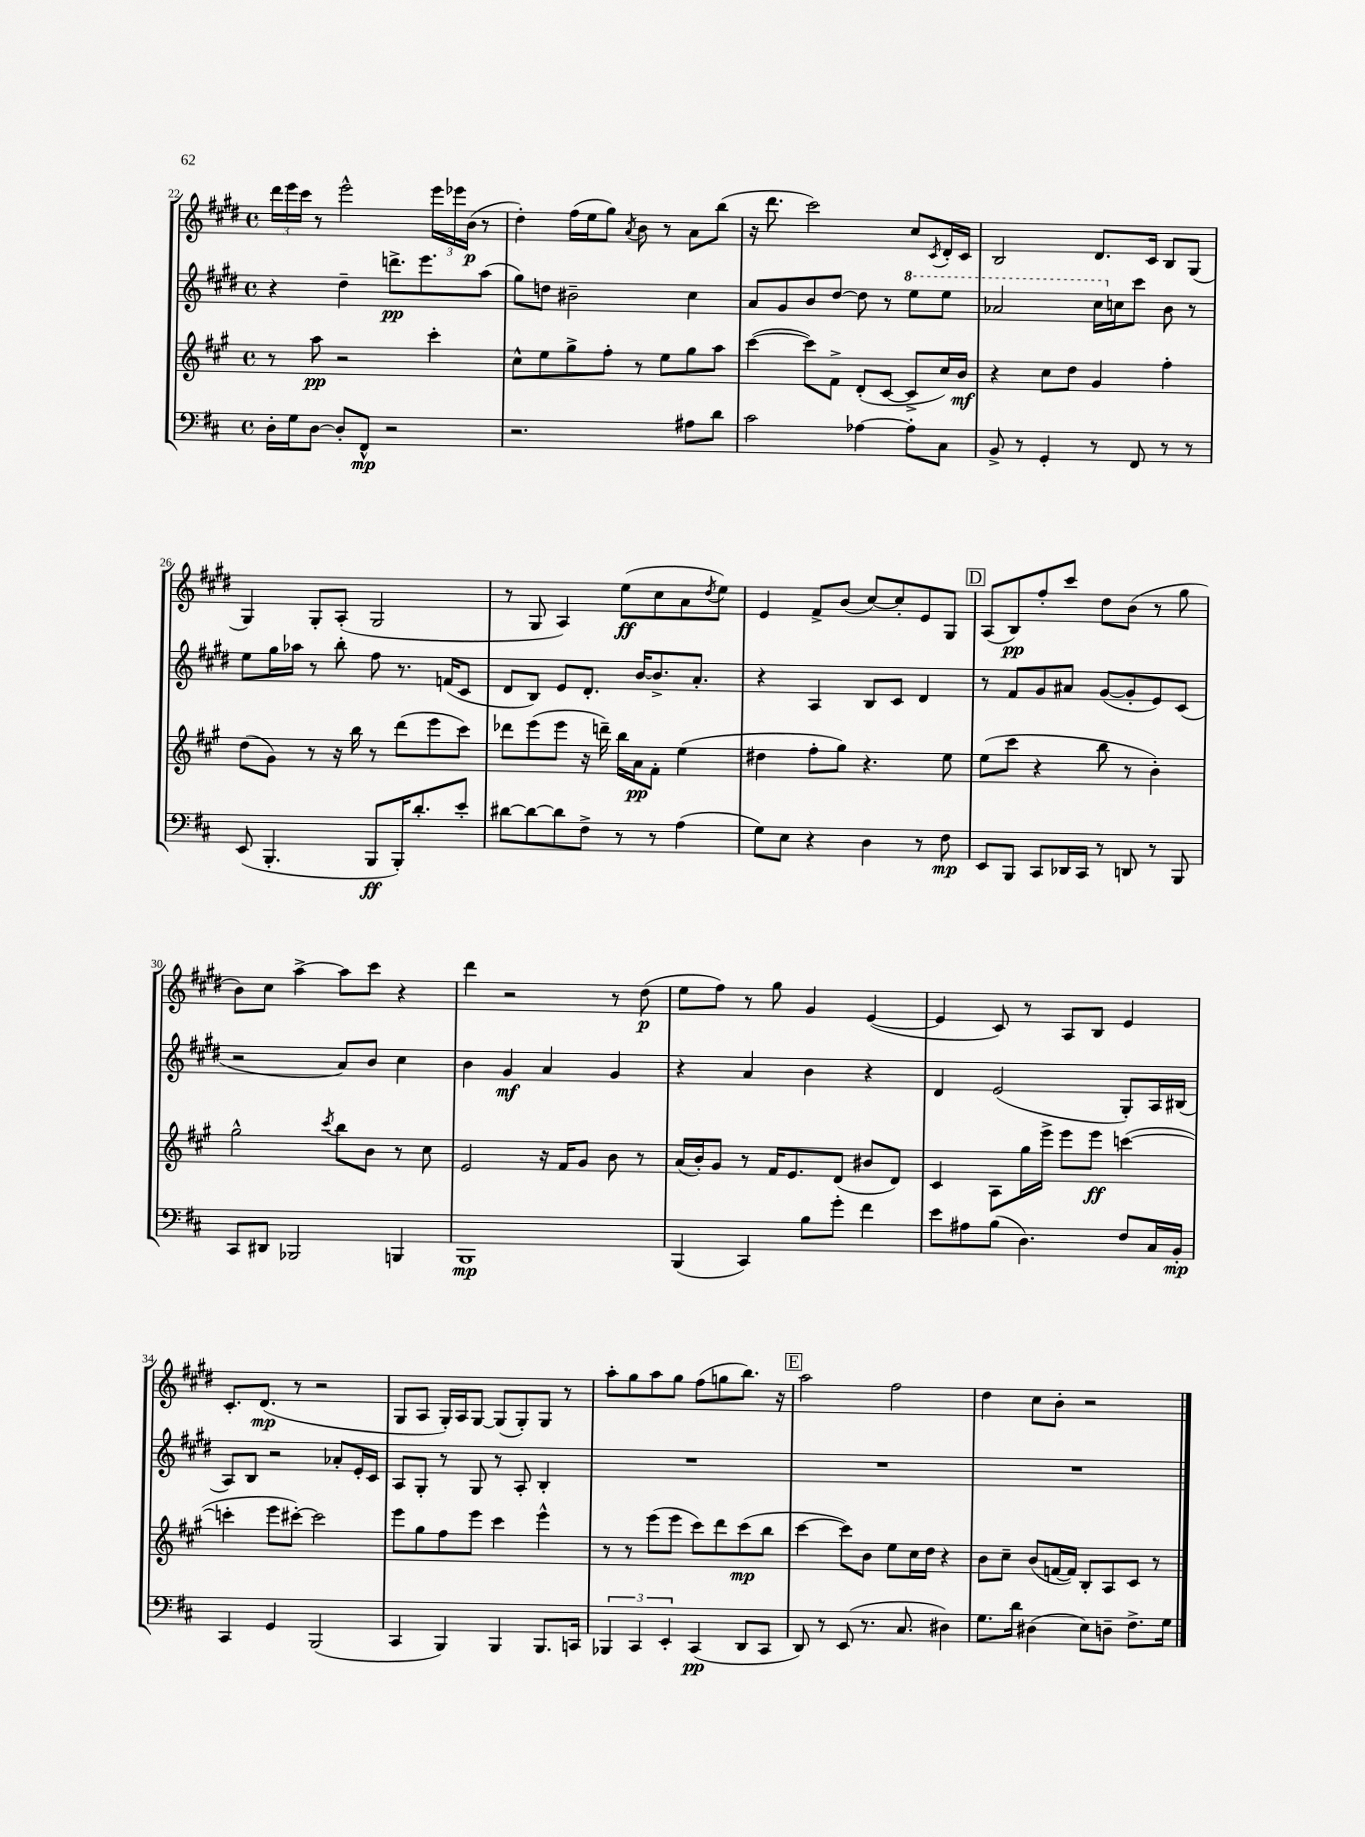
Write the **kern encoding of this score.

**kern	**kern	**kern	**kern
*staff4	*staff3	*staff2	*staff1
*clefF4	*clefG2	*clefG2	*clefG2
*k[f#c#]	*k[f#c#g#]	*k[f#c#g#d#]	*k[f#c#g#d#]
*M4/4	*M4/4	*M4/4	*M4/4
*met(c)	*met(c)	*met(c)	*met(c)
16D'	8r	4r	24ddd#
.	.	.	24eee
16G	.	.	.
.	.	.	24ccc#
[8D	8aa	.	8r
8D']	2r	4dd#~	2eee^^
8FF#^^	.	.	.
2r	.	8.ddd^	.
.	.	8.eee	.
.	4ccc#'	.	24eee
.	.	.	24eee-
.	.	.	(24b
.	.	(8aa	8r
=	=	=	=
2.r	8cc#^^	8gg#)	4dd#')
.	8ee	8dd	.
.	8gg#^	2b#~	(16ff#
.	.	.	16ee
.	8ff#'	.	8gg#)
.	.	.	8qa
.	8r	.	8b
.	8ee	.	8r
8A#	8gg#	4cc#	8a
8d	8aa	.	(8bb
=	=	=	=
2c#	([4ccc#	8a	16r
.	.	.	8.ddd#
.	.	8g#	.
.	8ccc#])	8b	2ccc#)
.	8f#^	[8dd#	.
[4A-	(8d'	8dd#]	.
.	[8c#	8r	.
8A-']	8c#^]	8eee	8cc#
.	.	.	8qc#
8C#	16cc#)	8eee	16d#'
.	16b	.	16c#
=	=	=	=
8BB^	4r	2aa-	2B
8r	.	.	.
4GG'	8cc#	.	.
.	8dd	.	.
8r	4g#	16ccc#	8.d#
.	.	16cc	.
8FF#	.	8ccc#	.
.	.	.	16c#
8r	4ff#'	8b	8B
8r	.	8r	(8G#
=	=	=	=
(8EE	(8dd	8ee	4G#)
4.BBB'	8g#)	16gg#	.
.	.	16aa-	.
.	8r	8r	8G#'
.	16r	8bb'	(8A'
.	16bb	.	.
8BBB	8r	8ff#	2G#
16BBB')	(8ddd	8.r	.
8.d'	.	.	.
.	8eee	.	.
.	.	(16f	.
8e'	8ccc#)	8c#	.
=	=	=	=
[8d#	8ddd-	8d#	8r
8d#_	(8eee	8B)	8G#
8d#]	8eee	8e	4A)
8F#^	16r	8.d#'	.
.	16ddd~)	.	.
8r	16bb	.	(8ee
.	16a	[16b	.
8r	8f#'	8.b^]	8cc#
(4A	(4ee	.	8a
.	.	8.a'	.
.	.	.	8qdd#
.	.	.	8ee)
=	=	=	=
8G)	4dd#	4r	4e
8E	.	.	.
4r	8ff#'	4A	8f#^
.	8gg#)	.	(8b
4D	4.r	8B	[8cc#)
.	.	8c#	8cc#']
8r	.	4d#	8e
8F#	8ee	.	8G#
=	=	=	=
8EE	(8ee	8r	(8A
8BBB	8ccc#	8f#	8B)
8CC#	4r	8g#	8ff#'
16DD-	.	8a#	8ccc#
16CC#	.	.	.
8r	8bb	([8g#	8dd#
8DD	8r	8g#']	(8b
8r	4b')	8e)	8r
8BBB	.	(8c#	8gg#
=	=	=	=
8CC#	2gg#^^	2r	8b)
8DD#	.	.	8cc#
2BBB-	.	.	[4aa^
.	8qccc#	.	.
.	8bb	8a)	8aa]
.	8b	8b	8ccc#
4BBB	8r	4cc#	4r
.	8cc#	.	.
=	=	=	=
1BBB	2e	4b	4ddd#
.	.	4g#	2r
.	16r	4a	.
.	16f#	.	.
.	8g#	.	.
.	8b	4g#	8r
.	8r	.	(8dd#
=	=	=	=
(4BBB	(16a	4r	8ee
.	16b')	.	.
.	8g#	.	8ff#)
4CC#)	8r	4a	8r
.	16f#	.	8gg#
.	8.e	.	.
8B	.	4b	4g#
8g'	(8d	.	.
4f#	8b#	4r	([4e
.	8d)	.	.
=	=	=	=
8e	4c#	4d#	4e]
8A#	.	.	.
(8B	8A	(2e	8c#)
4.D)	16gg#	.	8r
.	16eee^	.	.
.	8eee	.	8A
.	8eee	.	8B
8F#	([4ccc	8G#')	4e
16C#	.	16A	.
16BB'	.	(16B#	.
=	=	=	=
4CC#	4ccc']	8A)	8.c#'
.	.	8B	.
.	.	.	(8.d#
4GG	8eee	2r	.
.	[8ccc#')	.	8r
(2BBB	2ccc#]	.	2r
.	.	8a-'	.
.	.	16e'	.
.	.	16c#	.
=	=	=	=
4CC#	8eee	8A	8G#
.	8gg#	8G#'	8A
4BBB)	8ff#	8r	16G#')
.	.	.	16A
.	8eee	8G#	[8G#
4BBB	4ccc#	8r	(8G#]
.	.	8A'	8G#')
8.BBB	4eee^^	4B'	8G#
.	.	.	8r
16CC	.	.	.
=	=	=	=
6BBB-	8r	1r	8aa'
.	8r	.	8gg#
6CC#	.	.	.
.	(8eee	.	8aa
6EE'	.	.	.
.	8eee	.	8gg#
(4CC#	8ccc#)	.	(8ff#
.	8ddd	.	8gg
8DD	(8ccc#	.	8.bb)
8CC#	8bb	.	.
.	.	.	16r
=	=	=	=
8DD)	[4ccc#	1r	2aa
8r	.	.	.
(8EE	8ccc#])	.	.
8.r	8b	.	.
.	8ee	.	2ff#
8.C#	.	.	.
.	16cc#	.	.
.	16dd	.	.
4D#)	4r	.	.
=	=	=	=
8.G	8b	1r	4dd#
.	8cc#~	.	.
16d	.	.	.
(4D#	(8b	.	8cc#
.	[16f	.	8b'
.	16f])	.	.
8E)	8B'	.	2r
8D~	8A	.	.
8.F#^	8c#	.	.
.	8r	.	.
16G	.	.	.
==	==	==	==
*-	*-	*-	*-
